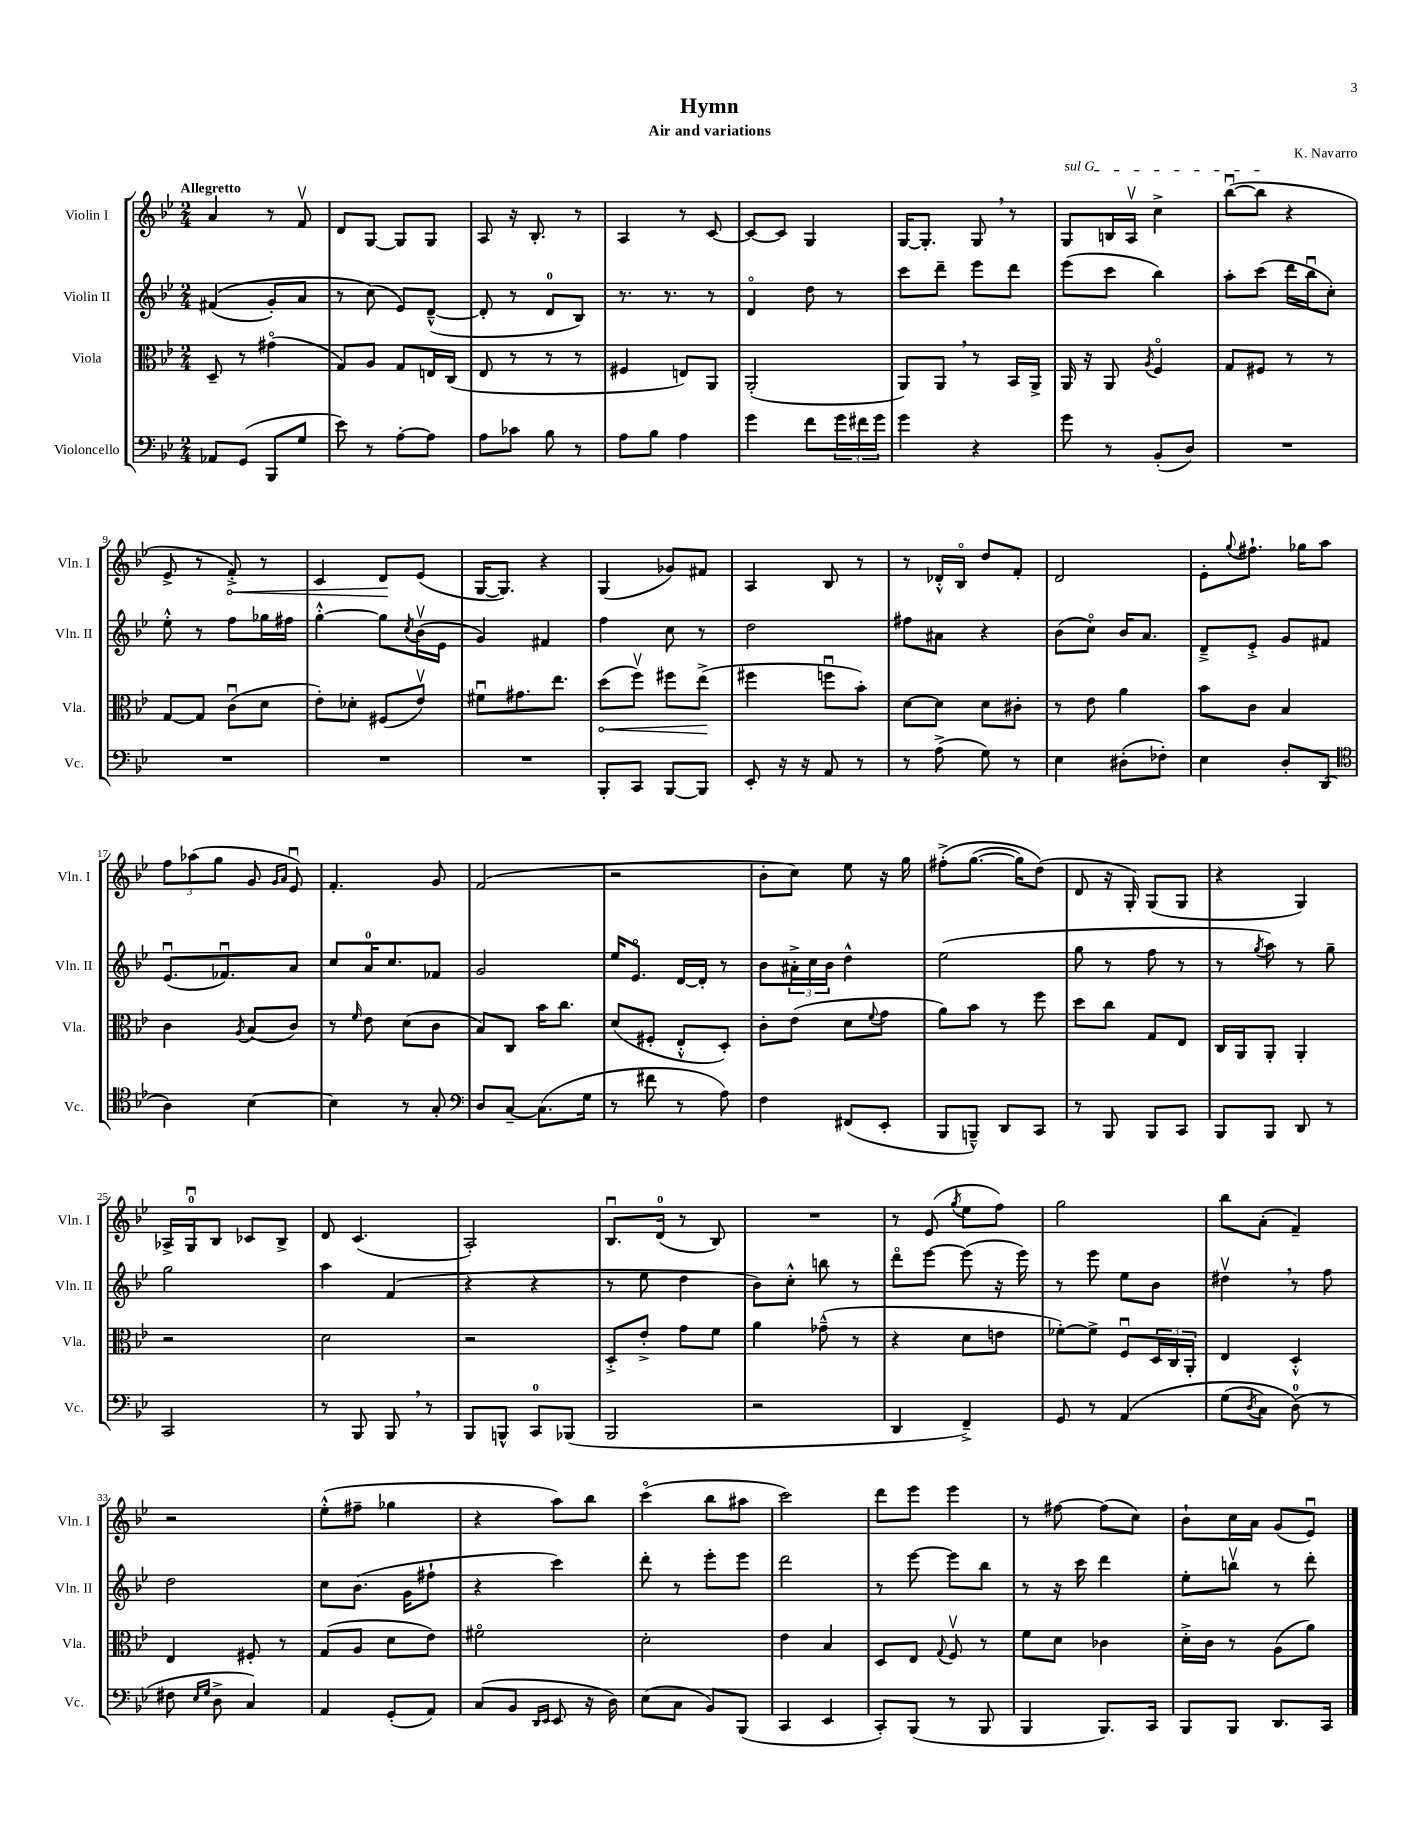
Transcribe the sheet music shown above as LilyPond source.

\header { title = "Hymn" composer = "K. Navarro" subtitle = "Air and variations" }
<<
\new StaffGroup <<
\new Staff = "s0" \with { instrumentName = "Violin I" shortInstrumentName = "Vln. I" } {
    \clef treble \key bes \major \numericTimeSignature \time 2/4 \tempo "Allegretto"
    a'4 r8 f'8\upbow |
    d'8 g8~ g8 g8 |
    a8 r16 bes8.-. r8 |
    a4 r8 c'8~ |
    c'8~ c'8 g4 |
    g16~ g8.-. g8 \breathe r8 |
    \once \override TextSpanner.bound-details.left.text = \markup { \italic "sul G" } g8\startTextSpan b16 a16\upbow c''4-> |
    bes''8~\downbow( bes''8\stopTextSpan r4 |
    ees'8-> r8 \once \override Hairpin.circled-tip = ##t f'8-.->\<) r8 |
    c'4 d'8\! ees'8( |
    g16~ g8.) r4 |
    g4( ges'8) fis'8 |
    a4 bes8 r8 |
    r8 des'16-.-^ bes16\flageolet d''8 f'8-. |
    d'2 |
    ees'8-. \appoggiatura { g''8 } fis''8.-! ges''16 a''8 |
    \tuplet 3/2 { f''8 aes''8( g''8 } g'8 \grace { g'16 a'16 } ees'8\downbow) |
    f'4.-. g'8 |
    f'2( |
    r2 |
    bes'8-. c''8) ees''8 r16 g''16 |
    fis''8-.->\( g''8.~( g''16) d''8(\) |
    d'8 r16 g16-.) g8( g8 |
    r4 g4) |
    aes16-> g16-0\downbow bes8 ces'8 bes8-> |
    d'8 c'4.( |
    a2-.) |
    bes8.\downbow d'16-0( r8 bes8) |
    R2 |
    r8 ees'8( \acciaccatura { g''8 } ees''8 f''8) |
    g''2 |
    bes''8 a'8-.( f'4--) |
    r2 |
    ees''8-.-^( fis''8-- ges''4 |
    r4 a''8) bes''8 |
    c'''4\flageolet( bes''8 ais''8 |
    c'''2) |
    d'''8 ees'''8 ees'''4 |
    r8 fis''8~ fis''8( c''8) |
    bes'8-! c''16 a'16 g'8( ees'8\downbow) \bar "|." |
}
\new Staff = "s1" \with { instrumentName = "Violin II" shortInstrumentName = "Vln. II" } {
    \clef treble \key bes \major \numericTimeSignature \time 2/4
    fis'4(\( g'8-.) a'8 |
    r8 c''8(\) ees'8) d'8~---^( |
    d'8-. r8 d'8-0 bes8) |
    r8. r8. r8 |
    d'4\flageolet d''8 r8 |
    c'''8 d'''8-- ees'''8 d'''8 |
    ees'''8( c'''8 bes''4) |
    a''8-. c'''8( d'''16 bes''16\downbow c''8-.) |
    ees''8-.-^ r8 f''8 ges''16 fis''16 |
    g''4~-.-^ g''8 \acciaccatura { c''8 } bes'16\upbow( ees'16 |
    g'4) fis'4 |
    f''4 c''8 r8 |
    d''2 |
    fis''8 ais'8 r4 |
    bes'8( c''8\flageolet) bes'16 a'8. |
    d'8---> ees'8-.-> g'8 fis'8 |
    ees'8.\downbow( fes'8.\downbow) a'8 |
    c''8 a'16-0 c''8. fes'8 |
    g'2 |
    ees''16 ees'8.\flageolet d'16~ d'16-. r8 |
    bes'8 \tuplet 3/2 { ais'16-.-> c''16 bes'16 } d''4-^ |
    ees''2( |
    g''8 r8 f''8 r8 |
    r8 \acciaccatura { g''8 } a''8) r8 g''8-- |
    g''2 |
    a''4 f'4( |
    r4 r4 |
    r8 ees''8 d''4 |
    bes'8) c''8-.-^ b''8 r8 |
    d'''8\flageolet ees'''8~ ees'''8( r16 ees'''16) |
    r8 ees'''8 ees''8 bes'8 |
    dis''4\upbow \breathe r8 f''8 |
    d''2 |
    c''8 bes'8.( g'16 fis''8-! |
    r4 c'''4) |
    d'''8-. r8 ees'''8-. ees'''8 |
    d'''2 |
    r8 ees'''8~ ees'''8 bes''8 |
    r8 r16 c'''16 d'''4 |
    ees''8-. b''8\upbow r8 d'''8-. \bar "|." |
}
\new Staff = "s2" \with { instrumentName = "Viola" shortInstrumentName = "Vla." } {
    \clef alto \key bes \major \numericTimeSignature \time 2/4
    d8-- r8 gis'4\flageolet( |
    g8) a8 g8 e16 c16( |
    ees8 r8 r8 r8 |
    fis4 e8) a,8 |
    a,2-.( |
    a,8) a,8 \breathe r8 bes,16 a,16-> |
    a,16 r16 a,8 \acciaccatura { a8 } f4\flageolet |
    g8 fis8 r8 r8 |
    g8~ g8 c'8\downbow( d'8 |
    ees'8-.) des'8-. fis8( ees'8\upbow) |
    fis'8\downbow gis'8. ees''8. |
    \once \override Hairpin.circled-tip = ##t d''8\<( f''8\upbow) fis''8 ees''8->\!( |
    fis''4 f''8\downbow bes'8-.) |
    d'8~ d'8 d'8 cis'8-. |
    r8 ees'8 a'4 |
    bes'8 c'8 bes4 |
    c'4 \acciaccatura { a8 } bes8( c'8) |
    r8 \grace { f'16 } ees'8 d'8( c'8 |
    bes8) c8 bes'16 c''8. |
    d'8( fis8-. ees8-.-^ d8-.) |
    c'8-. ees'8( d'8 \appoggiatura { f'8 } g'8 |
    a'8) bes'8 r8 f''8 |
    d''8 c''8 g8 ees8 |
    c16 a,16 a,8-. a,4-. |
    r2 |
    d'2 |
    r2 |
    d8-.-> ees'8-.-> g'8 f'8 |
    a'4 ges'8---^( r8 |
    r4 d'8 e'8 |
    fes'8~-.) fes'8-> f8\downbow \tuplet 3/2 { d16 c16 a,16-. } |
    ees4 d4-.-^ |
    ees4 fis8-. r8 |
    g8( a8 d'8 ees'8) |
    fis'2\flageolet |
    d'2-. |
    ees'4 bes4 |
    d8 ees8 \appoggiatura { g8 } f8\upbow r8 |
    f'8 d'8 ces'4 |
    d'16-.-> c'16 r8 a8( a'8) \bar "|." |
}
\new Staff = "s3" \with { instrumentName = "Violoncello" shortInstrumentName = "Vc." } {
    \clef bass \key bes \major \numericTimeSignature \time 2/4
    aes,8 g,8( bes,,8 g8 |
    ees'8) r8 a8~-. a8 |
    a8 ces'8 bes8 r8 |
    a8 bes8 a4 |
    g'4 f'8 \tuplet 3/2 { g'16 fis'16 g'16 } |
    g'4 r4 |
    g'8 r8 bes,8-.( d8) |
    R2 |
    R2 |
    R2 |
    R2 |
    bes,,8-. c,8 bes,,8~ bes,,8 |
    ees,8-. r16 r16 a,8 r8 |
    r8 a8->( g8) r8 |
    ees4 dis8-.( fes8-.) |
    ees4 d8-. d,8( |
    \clef tenor a4) bes4~ |
    bes4 r8 g8-. |
    \clef bass d8 c8~-- c8.( g16 |
    r8 fis'8 r8 a8) |
    f4 fis,8( ees,8-. |
    bes,,8 b,,8---^) d,8 c,8 |
    r8 bes,,8 bes,,8 c,8 |
    bes,,8 bes,,8 d,8 r8 |
    c,2 |
    r8 bes,,8 bes,,8 \breathe r8 |
    bes,,8 b,,8-^ c,8-0 bes,,8( |
    bes,,2 |
    r2 |
    d,4 f,4--->) |
    g,8 r8 a,4\( |
    g8( \acciaccatura { d8 } c8) d8-0(\) r8 |
    fis8 \grace { ees16 g16 } d8-> c4) |
    a,4 g,8-.( a,8) |
    c8( bes,8 \grace { d,16 ees,16 } ees,8 r16 d16) |
    ees8( c8 bes,8) bes,,8( |
    c,4 ees,4 |
    c,8-.) bes,,8( r8 bes,,8 |
    bes,,4 bes,,8.) c,16 |
    bes,,8 bes,,8 d,8. c,16 \bar "|." |
}
>>
>>
